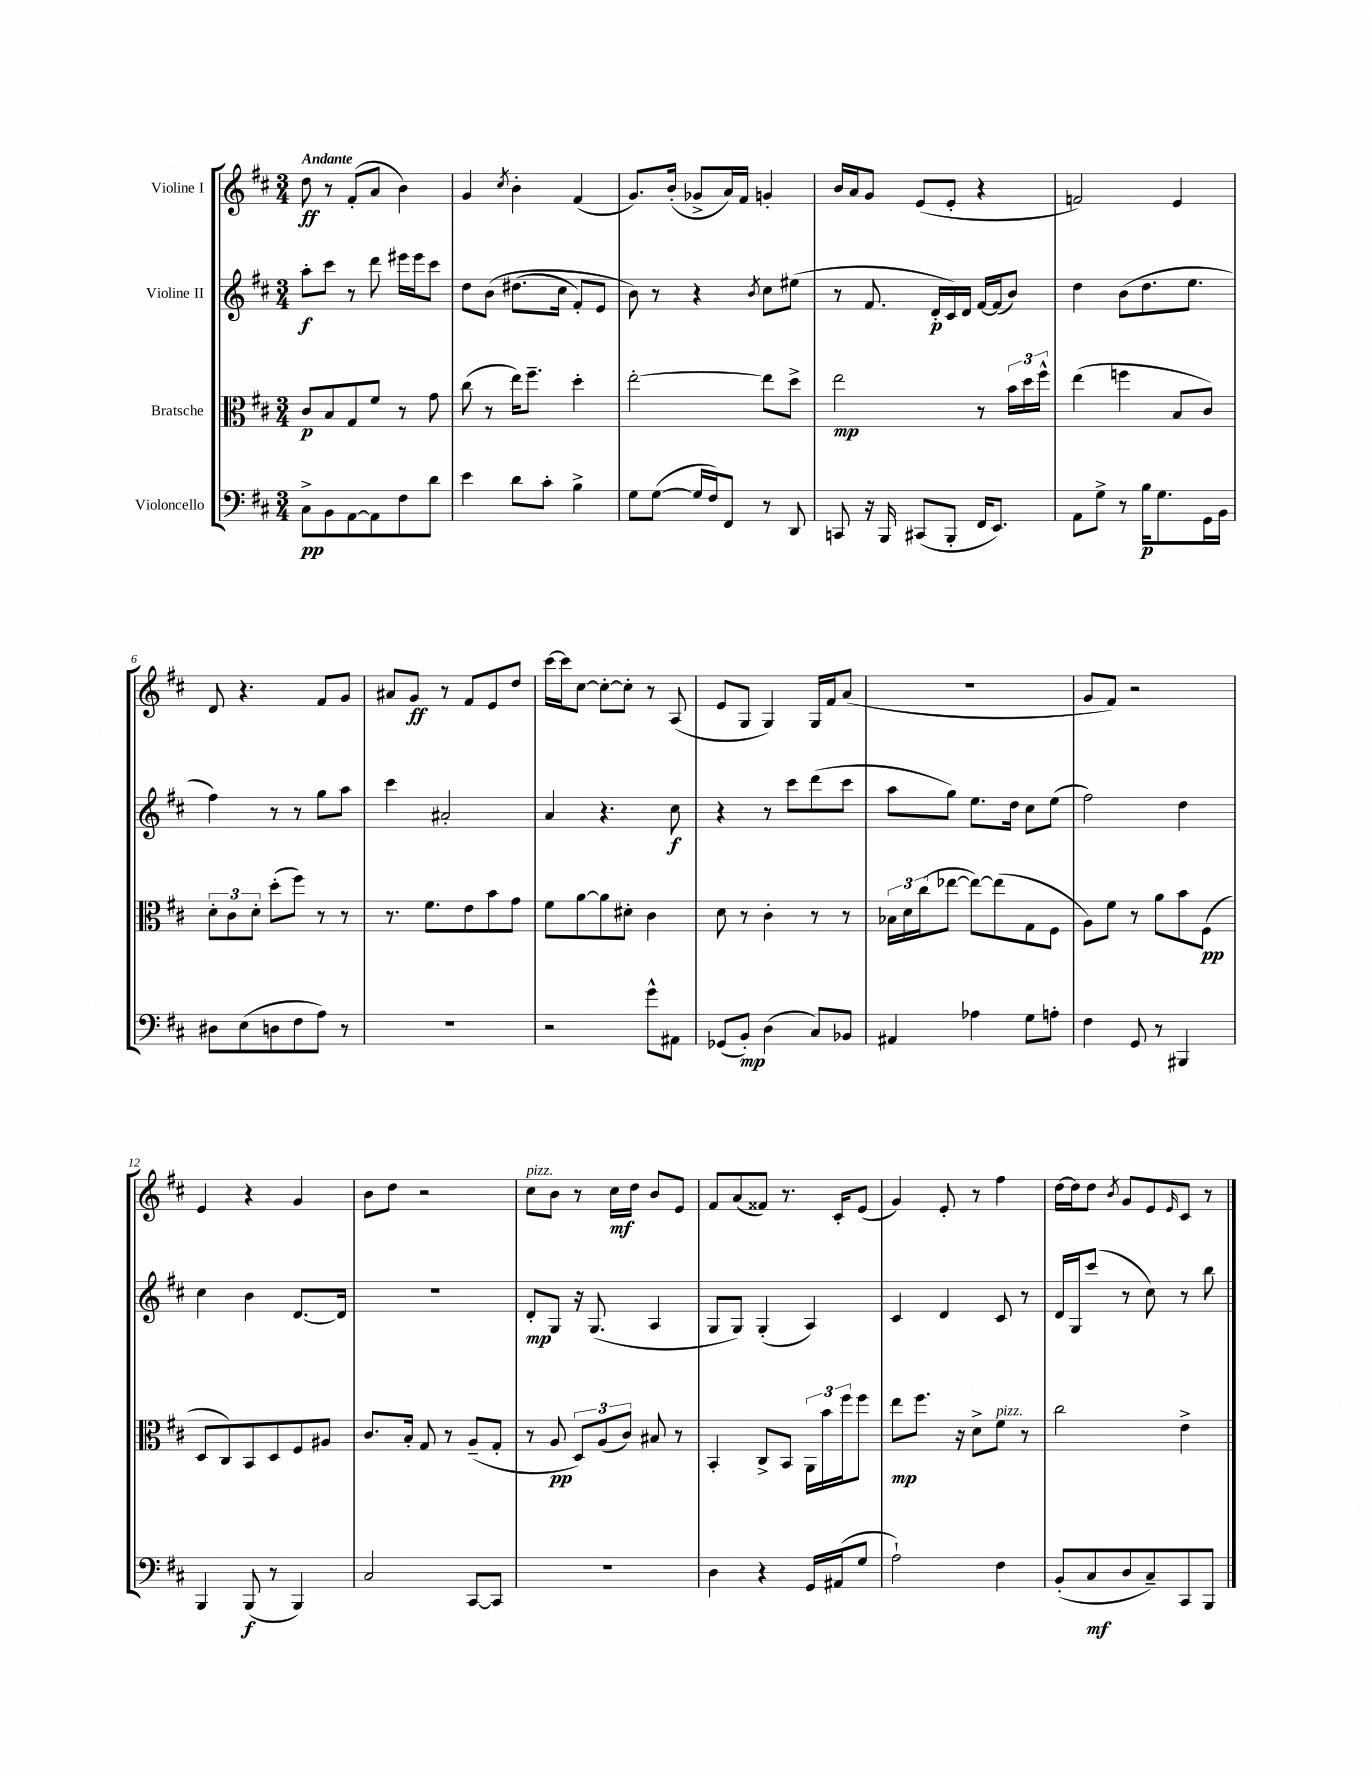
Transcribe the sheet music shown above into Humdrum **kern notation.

**kern	**dynam	**kern	**dynam	**kern	**dynam	**kern	**dynam
*part4	*part4	*part3	*part3	*part2	*part2	*part1	*part1
*staff4	*staff4	*staff3	*staff3	*staff2	*staff2	*staff1	*staff1
*I"Violoncello	*	*I"Bratsche	*	*I"Violine II	*	*I"Violine I	*
*clefF4	*	*clefC3	*	*clefG2	*	*clefG2	*
*k[f#c#]	*	*k[f#c#]	*	*k[f#c#]	*	*k[f#c#]	*
*M3/4	*	*M3/4	*	*M3/4	*	*M3/4	*
=1	=1	=1	=1	=1	=1	=1	=1
!	!	!	!	!	!	!LO:TX:a:B:t=Andante	!
8C#^\L	pp	8c#/L	p	8aa'\L	f	8dd\	ff
8BB\	.	8B/	.	8ccc#\J	.	8r	.
[8AA\	.	8G/	.	8r	.	(8f#'/L	.
8AA\]	.	8f#/J	.	8ddd\	.	8a/J	.
8F#\	.	8r	.	16eee#X\LL	.	4b\)	.
.	.	.	.	16eee#\J	.	.	.
8d\J	.	8g\	.	8ccc#\J	.	.	.
=2	=2	=2	=2	=2	=2	=2	=2
4e\	.	(8cc#\	.	8dd\L	.	4g/	.
.	.	8r	.	(8b\J	.	.	.
.	.	.	.	.	.	8qcc#/	.
8d\L	.	16ee\KL)	.	(8.dd#X\L	.	4b'\	.
.	.	8.ff#~\J	.	.	.	.	.
8c#'\J	.	.	.	.	.	.	.
.	.	.	.	16cc#\Jk	.	.	.
4B^\	.	4dd'\	.	8f#'/L)	.	(4f#/	.
.	.	.	.	8e/J	.	.	.
=3	=3	=3	=3	=3	=3	=3	=3
8G\L	.	[2ee'\	.	8b\)	.	8.g/L)	.
([8G\J	.	.	.	8r	.	.	.
.	.	.	.	.	.	(16b'/Jk	.
16G/LL]	.	.	.	4r	.	8g-X^/L	.
16F#/J)	.	.	.	.	.	.	.
8FF#/J	.	.	.	.	.	16a/L)	.
.	.	.	.	.	.	16f#/JJ	.
.	.	.	.	8qb/	.	.	.
8r	.	8ee\L]	.	8cc#\L	.	4gn'/	.
8DD/	.	8dd^\J	.	(8ee#X\J	.	.	.
=4	=4	=4	=4	=4	=4	=4	=4
8CCn/	.	2ee\	mp	8r	.	16b/LL	.
.	.	.	.	.	.	16a/J	.
16r	.	.	.	8.f#/	.	8g/J	.
16BBB/	.	.	.	.	.	.	.
(8CC#X/L	.	.	.	.	.	(8e/L	.
.	.	.	.	16d'/LL	p	.	.
8BBB'/J	.	.	.	16c#/)	.	8e'/J	.
.	.	.	.	16d/JJ	.	.	.
16FF#/KL	.	8r	.	[16f#/LL	.	4r	.
8.EE/J)	.	.	.	(16f#/J]	.	.	.
.	.	24b\LL	.	8b/J)	.	.	.
.	.	24dd\	.	.	.	.	.
.	.	24ff#^^\JJ	.	.	.	.	.
=5	=5	=5	=5	=5	=5	=5	=5
8AA\L	.	(4ee\	.	4dd\	.	2fn/)	.
8G^\J	.	.	.	.	.	.	.
8r	.	4ffn\	.	(8b\L	.	.	.
16B\KL	p	.	.	8.dd\	.	.	.
8.G\	.	.	.	.	.	.	.
.	.	8B/L	.	.	.	4e/	.
.	.	.	.	8.ee\J	.	.	.
16GG\L	.	8c#/J)	.	.	.	.	.
16BB\JJ	.	.	.	.	.	.	.
!!LO:LB:g=z
=6	=6	=6	=6	=6	=6	=6	=6
8D#X\L	.	12d'\L	.	4ff#\)	.	8d/	.
.	.	12c#\	.	.	.	.	.
(8E\	.	.	.	.	.	4.r	.
.	.	12d'\J	.	.	.	.	.
8Dn\	.	(8dd'\L	.	8r	.	.	.
8F#\	.	8ff#\J)	.	8r	.	.	.
8A\J)	.	8r	.	8gg\L	.	8f#/L	.
8r	.	8r	.	8aa\J	.	8g/J	.
=7	=7	=7	=7	=7	=7	=7	=7
2.r	.	8.r	.	4ccc#\	.	8a#X/L	.
.	.	.	.	.	.	8g/J	ff
.	.	8.f#\L	.	.	.	.	.
.	.	.	.	2a#X'/	.	8r	.
.	.	8e\	.	.	.	8f#/L	.
.	.	8b\	.	.	.	8e/	.
.	.	8g\J	.	.	.	8dd/J	.
=8	=8	=8	=8	=8	=8	=8	=8
2r	.	8f#\L	.	4a/	.	[16ccc#\LL	.
.	.	.	.	.	.	16ccc#\J]	.
.	.	[8a\	.	.	.	[8cc#\J	.
.	.	8a\]	.	4.r	.	8cc#'\L_	.
.	.	8d#X'\J	.	.	.	8cc#'\J]	.
8g^^\L	.	4c#\	.	.	.	8r	.
8AA#X\J	.	.	.	8cc#\	f	(8A/	.
=9	=9	=9	=9	=9	=9	=9	=9
(8GG-X/L	.	8d\	.	4r	.	8e/L	.
8BB'/J)	mp	8r	.	.	.	8G/J	.
(4D\	.	4c#'\	.	8r	.	4G/)	.
.	.	.	.	8ccc#\L	.	.	.
8C#/L)	.	8r	.	(8ddd\	.	16G/LL	.
.	.	.	.	.	.	16f#/J	.
8BB-X/J	.	8r	.	8ccc#\J	.	(8a/J	.
=10	=10	=10	=10	=10	=10	=10	=10
4AA#X/	.	24B-X\LL	.	8aa\L	.	2.r	.
.	.	24d\	.	.	.	.	.
.	.	(24cc#\J	.	.	.	.	.
.	.	[8ee-X\J	.	8gg\J)	.	.	.
4A-X\	.	8ee-\L_)	.	8.ee\L	.	.	.
.	.	(8ee-\]	.	.	.	.	.
.	.	.	.	16dd\Jk	.	.	.
8G\L	.	8G\	.	8cc#\L	.	.	.
8An'\J	.	8F#\J	.	(8ee\J	.	.	.
=11	=11	=11	=11	=11	=11	=11	=11
4F#\	.	8A\L)	.	2ff#\)	.	8g/L	.
.	.	8f#\J	.	.	.	8f#/J)	.
8GG/	.	8r	.	.	.	2r	.
8r	.	8a\L	.	.	.	.	.
4BBB#X/	.	8b\	.	4dd\	.	.	.
.	.	(8F#\J	pp	.	.	.	.
!!LO:LB:g=z
=12	=12	=12	=12	=12	=12	=12	=12
4BBB/	.	8D/L	.	4cc#\	.	4e/	.
.	.	8C#/)	.	.	.	.	.
(8BBB/	f	8BB/	.	4b\	.	4r	.
8r	.	8D/	.	.	.	.	.
4BBB/)	.	8F#/	.	[8.d/L	.	4g/	.
.	.	8A#X/J	.	.	.	.	.
.	.	.	.	16d/Jk]	.	.	.
=13	=13	=13	=13	=13	=13	=13	=13
2C#/	.	8.c#/L	.	2.r	.	8b\L	.
.	.	.	.	.	.	8dd\J	.
.	.	16B'/Jk	.	.	.	.	.
.	.	8G/	.	.	.	2r	.
.	.	8r	.	.	.	.	.
[8CC#/L	.	(8A~/L	.	.	.	.	.
8CC#/J]	.	8G'/J	.	.	.	.	.
=14	=14	=14	=14	=14	=14	=14	=14
!	!	!	!	!	!	!LO:TX:a:i:t=pizz.	!
2.r	.	8r	.	8d'/L	mp	8cc#\L	.
.	.	8A/	pp	8G/J	.	8b\J	.
.	.	12D/L)	.	16r	.	8r	.
.	.	.	.	(8.G/	.	.	.
.	.	(12A/	.	.	.	.	.
.	.	.	.	.	.	16cc#\LL	mf
.	.	12c#/J)	.	.	.	.	.
.	.	.	.	.	.	16dd\JJ	.
.	.	8B#X/	.	4A/	.	8b/L	.
.	.	8r	.	.	.	8e/J	.
=15	=15	=15	=15	=15	=15	=15	=15
4D\	.	4BB'/	.	8G/L	.	8f#/L	.
.	.	.	.	8G/J)	.	(8a/	.
4r	.	8C#^/L	.	(4G'/	.	8f##X/J)	.
.	.	8BB/J	.	.	.	8.r	.
16GG/LL	.	24AA\LL	.	4A/)	.	.	.
.	.	24b\	.	.	.	.	.
(16AA#X/J	.	.	.	.	.	16c#'/KL	.
.	.	24ff#\J	.	.	.	.	.
8G/J	.	8ff#\J	.	.	.	(8e/J	.
=16	=16	=16	=16	=16	=16	=16	=16
2A`\)	.	8ee\L	mp	4c#/	.	4g/)	.
.	.	8.ff#\J	.	.	.	.	.
.	.	.	.	4d/	.	8e'/	.
.	.	16r	.	.	.	.	.
.	.	8d^\L	.	.	.	8r	.
!	!	!LO:TX:a:i:t=pizz.	!	!	!	!	!
4F#\	.	8f#\J	.	8c#/	.	4ff#\	.
.	.	8r	.	8r	.	.	.
=17	=17	=17	=17	=17	=17	=17	=17
(8BB'/L	.	2cc#\	.	16d/LL	.	[16dd\LL	.
.	.	.	.	16G/J	.	16dd\J]	.
8C#/	mf	.	.	(8ccc#/J	.	8dd\J	.
.	.	.	.	.	.	8qb/	.
8D/	.	.	.	8r	.	8g/L	.
8C#~/)	.	.	.	8cc#\)	.	8e/	.
.	.	.	.	.	.	16qqe/	.
8CC#/	.	4e^\	.	8r	.	8c#/J	.
8BBB/J	.	.	.	8bb\	.	8r	.
==	==	==	==	==	==	==	==
*-	*-	*-	*-	*-	*-	*-	*-
